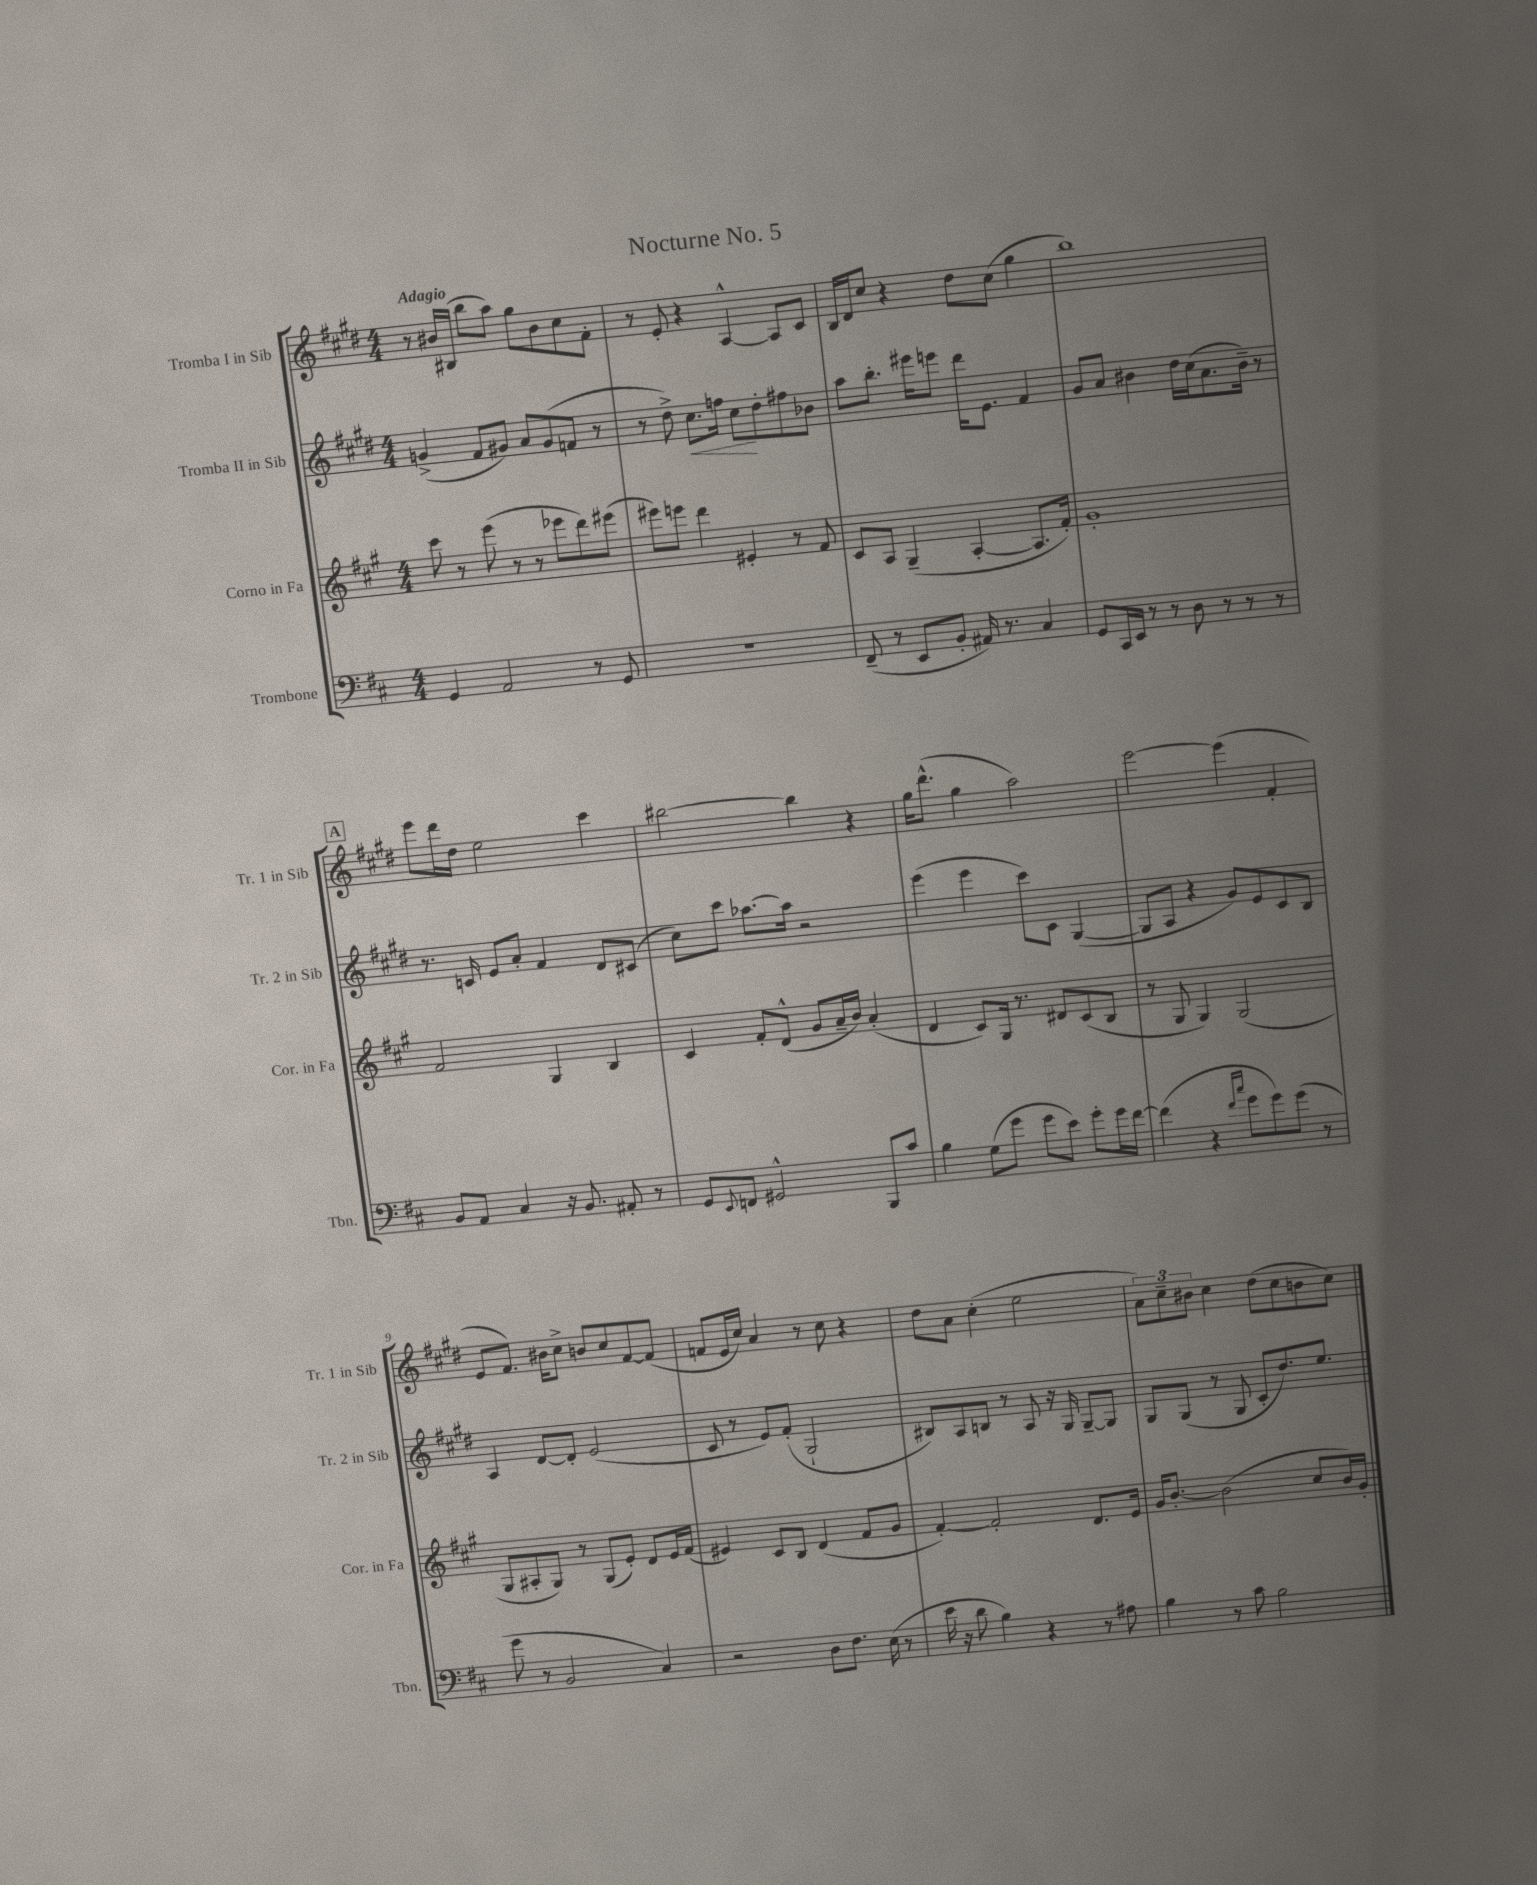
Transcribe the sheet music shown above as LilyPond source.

\header { title = "Nocturne No. 5" }
<<
\new StaffGroup <<
\new Staff = "s0" \with { instrumentName = "Tromba I in Sib" shortInstrumentName = "Tr. 1 in Sib" } {
    \clef treble \key e \major \numericTimeSignature \time 4/4 \tempo "Adagio"
    r8 bis'16 bis16( b''8 a''8) gis''8 bis'8 cis''8 fis'8-. |
    r8 e'8-. r4 a4~-^ a8 cis'8 |
    b16 dis'16 cis''8 r4 dis''8 cis''8( gis''4 |
    b''1) |
    \mark \markup { \box "A" } e'''8 dis'''16 dis''16 e''2 cis'''4 |
    bis''2~ bis''4 r4 |
    gis''16 dis'''8.-^( gis''4 a''2) |
    e'''2~ e'''4( fis'4-. |
    e'8 fis'8.) bis'16 cis''8-> b'8 cis''8 fis'8~ fis'8( |
    f'8 e'16 cis''16) a'4 r8 cis''8 r4 |
    dis''8 a'8 cis''4-.( e''2 |
    \tuplet 3/2 { a'8) cis''8-- bis'8 } cis''4 dis''8( cis''8 b'8 cis''8) \bar "|." |
}
\new Staff = "s1" \with { instrumentName = "Tromba II in Sib" shortInstrumentName = "Tr. 2 in Sib" } {
    \clef treble \key e \major \numericTimeSignature \time 4/4
    g'4->( fis'8 gis'8) a'8 gis'8( f'8 r8 |
    r8 dis''8->) cis''8.\< f''16 cis''8\! dis''8-. fis''8 bes'8 |
    a''8 b''8.-. eis'''16 e'''8 dis'''16 e'8. fis'4 |
    gis'8 a'8 bis'4 dis''16 cis''16( a'8. bis'16--) r8 |
    \mark \markup { \box "A" } r8. c'16 e'8 a'8-. fis'4 dis'8 cis'8( |
    cis''8) cis'''8 aes''8.~ aes''16 r2 |
    e'''4( e'''4 cis'''8) cis'8 gis4~( |
    gis8 a8 r4 gis'8) e'8 cis'8 b8 |
    a4 dis'8~ dis'8-. e'2( |
    cis'8 r8 e'8) fis'8-.( gis2-! |
    bis8) a8 b8 r8 a8 r16 gis16 gis8~-- gis8 |
    gis8 gis8( r8 gis8 cis'8-. dis''8.) e''8. \bar "|." |
}
\new Staff = "s2" \with { instrumentName = "Corno in Fa" shortInstrumentName = "Cor. in Fa" } {
    \clef treble \key a \major \numericTimeSignature \time 4/4
    cis'''8 r8 e'''8( r8 r8 ees'''8 d'''8) eis'''8( |
    eis'''8) e'''8 d'''4 eis'4-. r8 fis'8 |
    cis'8 a8 gis4--( a4~-. a8. fis'16-.) |
    gis'1-. |
    \mark \markup { \box "A" } fis'2 gis4 b4 |
    cis'4 fis'8-. d'8-^( gis'8 a'16-- b'16) a'4-.( |
    d'4 cis'8) gis16 r8. dis'8 cis'8( b8 |
    r8 gis8 gis4) gis2( |
    gis8 ais8-. gis8) r8 gis8( e'8-.) d'8 e'16 fis'16( |
    eis'4) cis'8 b8 d'4( fis'8 gis'8 |
    fis'4~-.) fis'2-. d'8. e'16 |
    gis'16 b'8.~-. b'2( cis''8 b'16) gis'16-. \bar "|." |
}
\new Staff = "s3" \with { instrumentName = "Trombone" shortInstrumentName = "Tbn." } {
    \clef bass \key d \major \numericTimeSignature \time 4/4
    g,4 a,2 r8 g,8 |
    R1 |
    fis,8--( r8 e,8 b,8-. ais,16) r8. cis4 |
    g,8 cis,16 e,16 r8 r8 d8 r8 r8 r8 |
    \mark \markup { \box "A" } b,8 a,8 cis4 r16 b,8. ais,8-. r8 |
    g,8 \appoggiatura { e,8 } f,8 gis,2-^ b,,8 cis'8 |
    b4 g8( g'8 g'8 e'8) g'8-. g'16 fis'16~ |
    fis'4( r4 \grace { fis'16 cis''16 } g'8 g'8) g'8( r8 |
    g'8 r8 b,2 cis4) |
    r2 d8 fis8. e16( r8 |
    e'16 r16 d'8 b4) r4 r8 ais8 |
    b4 r8 cis'8 b2 \bar "|." |
}
>>
>>
